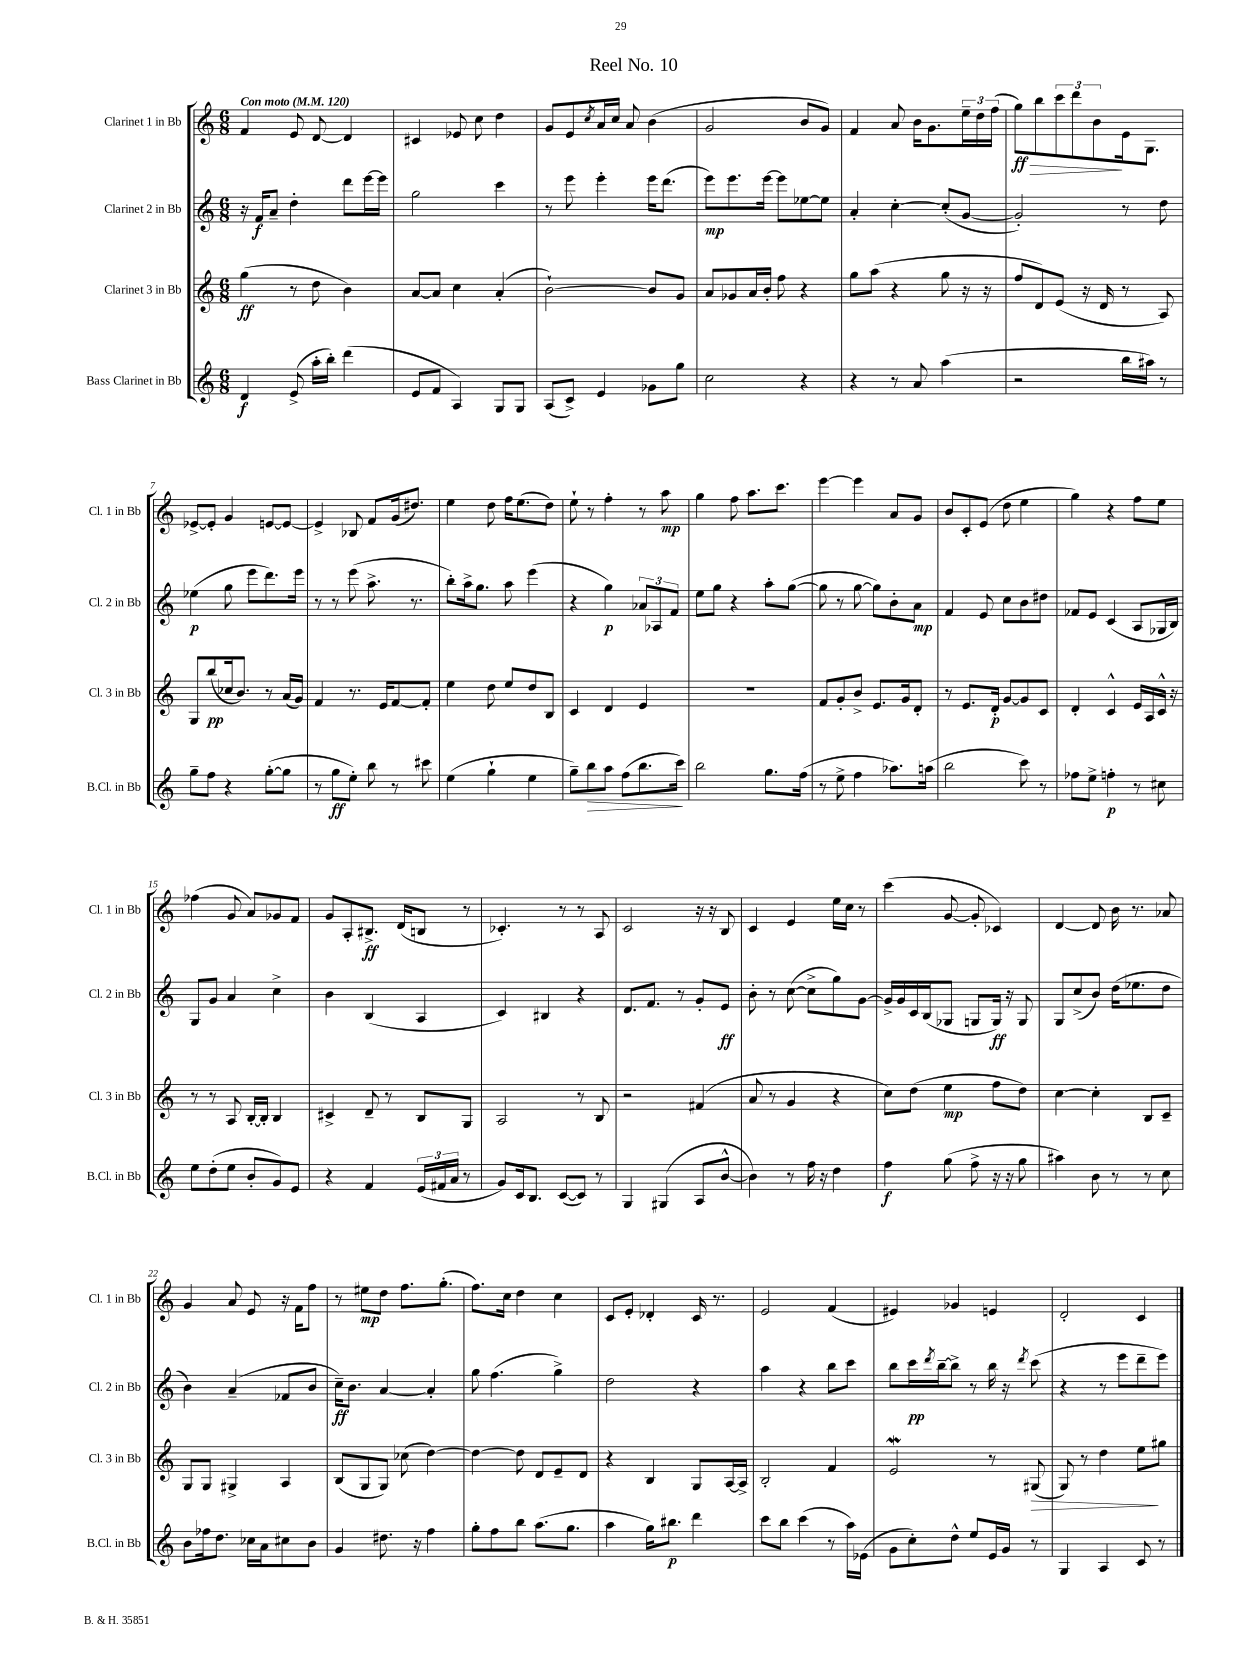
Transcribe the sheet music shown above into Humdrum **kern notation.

**kern	**kern	**kern	**kern
*staff4	*staff3	*staff2	*staff1
*clefG2	*clefG2	*clefG2	*clefG2
*k[]	*k[]	*k[]	*k[]
*M6/8	*M6/8	*M6/8	*M6/8
*MM120	*MM120	*MM120	*MM120
4d	(4gg	16r	4f
.	.	16f	.
.	.	8a~	.
(8e^	8r	4dd'	8e
16aa'	8dd	.	[8d
16bb')	.	.	.
(4ddd	4b)	8ddd	4d]
.	.	[16eee	.
.	.	16eee]	.
=	=	=	=
8e	[8a	2gg	4c#
8f	8a]	.	.
4A)	4cc	.	8e-
.	.	.	8cc
8G	(4a'	4ccc	4dd
8G	.	.	.
=	=	=	=
(8A	[2b`)	8r	8g
8c^)	.	8eee	8e
.	.	.	8qcc
4e	.	4eee'	16a
.	.	.	16cc
.	.	.	8a
8g-	8b]	16eee	(4b
.	.	(8.ddd	.
8gg	8g	.	.
=	=	=	=
2cc	8a	8eee)	2g
.	8g-	8.eee	.
.	16a	.	.
.	16b'	[16eee	.
.	8ff	8eee]	.
4r	4r	[8ee-	8b
.	.	8ee-]	8g)
=	=	=	=
4r	8gg	4a'	4f
.	(8aa	.	.
8r	4r	[4cc'	8a
8a	.	.	16b
.	.	.	8.g
(4aa	8gg	(8cc']	.
.	16r	[8g	24ee~
.	.	.	24dd
.	16r	.	.
.	.	.	(24ff
=	=	=	=
2r	8ff	2g'])	8gg)
.	8d)	.	8bb
.	(8e	.	12ccc
.	.	.	12ddd
.	16r	.	.
.	.	.	12b
.	16d	.	.
16bb	8r	8r	16e
16aa#)	.	.	8.G
8r	8A)	8dd	.
=	=	=	=
8gg~	8G	(4ee-	[8e-^
8ff	(8bb	.	8e-']
4r	16cc-	8gg	4g
.	8.b)	.	.
.	.	8eee	.
([8gg'	8r	8.ddd)	[8e
8gg]	(16a	.	8e_
.	16g)	16eee	.
=	=	=	=
8r	4f	8r	4e^]
8gg	.	8r	.
8ee')	8.r	(8eee	8B-
8bb	.	8.aa^	8f
.	16e	.	.
8r	[8f	.	(16g
.	.	8.r	8.dd#)
8ccc#	8f']	.	.
=	=	=	=
(4ee	4ee	8bb')	4ee
.	.	16aa^	.
.	.	8.gg	.
4gg`	8dd	.	8dd
.	8ee	8aa	16ff
.	.	.	(8.ee
4ee	8dd	(4eee	.
.	8B	.	8dd)
=	=	=	=
8gg~)	4c	4r	8ee`
8bb	.	.	8r
8aa	4d	4gg)	4ff'
(8ff	.	.	.
8.bb	4e	12a-	8r
.	.	12A-	.
.	.	.	8aa
.	.	12f	.
16ccc)	.	.	.
=	=	=	=
2bb	2.r	8ee	4gg
.	.	8gg	.
.	.	4r	8ff
.	.	.	8.aa
8.gg	.	8aa'	.
.	.	.	8.ccc
.	.	([8gg	.
(16ff	.	.	.
=	=	=	=
8r	8f	8gg]	[4eee
8ee^	8g'	8r	.
4ff	8b^	[8gg	4eee]
.	8.e	8gg])	.
8.aa-)	.	8b'	8a
.	16g	.	.
.	8d'	8a	8g
(16aa	.	.	.
=	=	=	=
2bb	8r	4f	8b
.	8.e	.	8c'
.	.	8e	(8e
.	16d'	.	.
.	[8g	8cc	8dd
8ccc)	8g]	8b	4ee
8r	8c	8dd#	.
=	=	=	=
8ff-	4d'	8f-	4gg)
8ee^	.	8e	.
4ff'	4c^^	(4c	4r
8r	16e	8A	8ff
.	16A	.	.
8cc#	16c^^	16G-	8ee
.	16r	16B)	.
=	=	=	=
8ee	8r	8G	(4ff-
(8dd'	8r	8g	.
8ee	8A	4a	8g
8b'	[16B'	.	8a)
.	16B']	.	.
8g)	4B	4cc^	8g-
8e	.	.	8f
=	=	=	=
4r	4c#^	4b	8g
.	.	.	8A'
4f	8d~	(4B	8.B#^
.	8r	.	.
.	.	.	(16d
(24e	8B	4A	8B
24f#	.	.	.
24a	.	.	.
8r	8G	.	8r
=	=	=	=
8g)	2A	4c)	4.c-')
16c	.	.	.
8.B	.	.	.
.	.	4B#	.
([8c	.	.	8r
8c])	8r	4r	8r
8r	8B	.	8A
=	=	=	=
4G	2r	8.d	2c
.	.	8.f	.
(4G#	.	.	.
.	.	8r	.
8A	(4f#	8g'	16r
.	.	.	16r
[8b^^	.	8e	8B
=	=	=	=
4b])	8a	8b'	4c
.	8r	8r	.
8r	4g	([8cc	4e
16ff	.	8cc^]	.
16r	.	.	.
4dd	4r	8gg)	16ee
.	.	.	16cc
.	.	[8g	8r
=	=	=	=
4ff	8cc)	16g^]	(4ccc
.	.	16g	.
.	(8dd	16c	.
.	.	(16B	.
(8gg	4ee	8G-	[8g
8ff^	.	8G	8g']
16r	8ff	16G)	4c-)
16r	.	16r	.
8gg	8dd)	8G	.
=	=	=	=
4aa#)	[4cc	8G	[4d
.	.	(8cc^	.
8b	4cc']	8b)	8d]
8r	.	(16dd	16b
.	.	8.ee-	8.r
8r	8B	.	.
8cc	8c~	8dd	8a-
=	=	=	=
8b	8G	4b)	4g
16ff-	8G	.	.
8.dd	.	.	.
.	4G#^	(4a~	8a
16cc-	.	.	8e
16a	.	.	.
8cc#	4A	8f-	16r
.	.	.	16f
8b	.	8b	8ff
=	=	=	=
4g	(8B	16cc~)	8r
.	.	8.b	.
.	8G	.	8ee#
8.dd#	8G)	[4a	8dd
.	(8cc-	.	8.ff
16r	.	.	.
4ff	[4dd)	4a']	.
.	.	.	(8.gg'
=	=	=	=
8gg'	4dd_	8gg	8.ff)
8ff	.	(4.ff	.
.	.	.	16cc
8bb	8dd]	.	4dd
(8.aa	8d	.	.
.	8e~	4gg^)	4cc
8.gg	.	.	.
.	8d	.	.
=	=	=	=
4aa	4r	2dd	8c
.	.	.	8e'
16gg)	4B	.	4d-'
8.bb#	.	.	.
4ddd	8G	4r	16c
.	.	.	8.r
.	[16A	.	.
.	16A^]	.	.
=	=	=	=
8ccc	2B'	4aa	2e
8bb	.	.	.
(4ccc	.	4r	.
8r	4f	8bb	(4f
16aa)	.	8ccc	.
(16e-	.	.	.
=	=	=	=
8g	2e	8bb	4e#)
8cc')	.	16ccc	.
.	.	8qddd	.
.	.	[16bb~	.
8dd^^	.	8bb^]	4g-
8ee	.	8r	.
16e	8r	16bb	4e
16g	.	16r	.
.	.	8qddd	.
8r	(8G#	(8ccc	.
=	=	=	=
4G	8G)	4r	2d'
.	8r	.	.
4A	4dd	8r	.
.	.	8eee	.
8c	8ee	8ddd~	4c
8r	8gg#	8eee)	.
==	==	==	==
*-	*-	*-	*-
